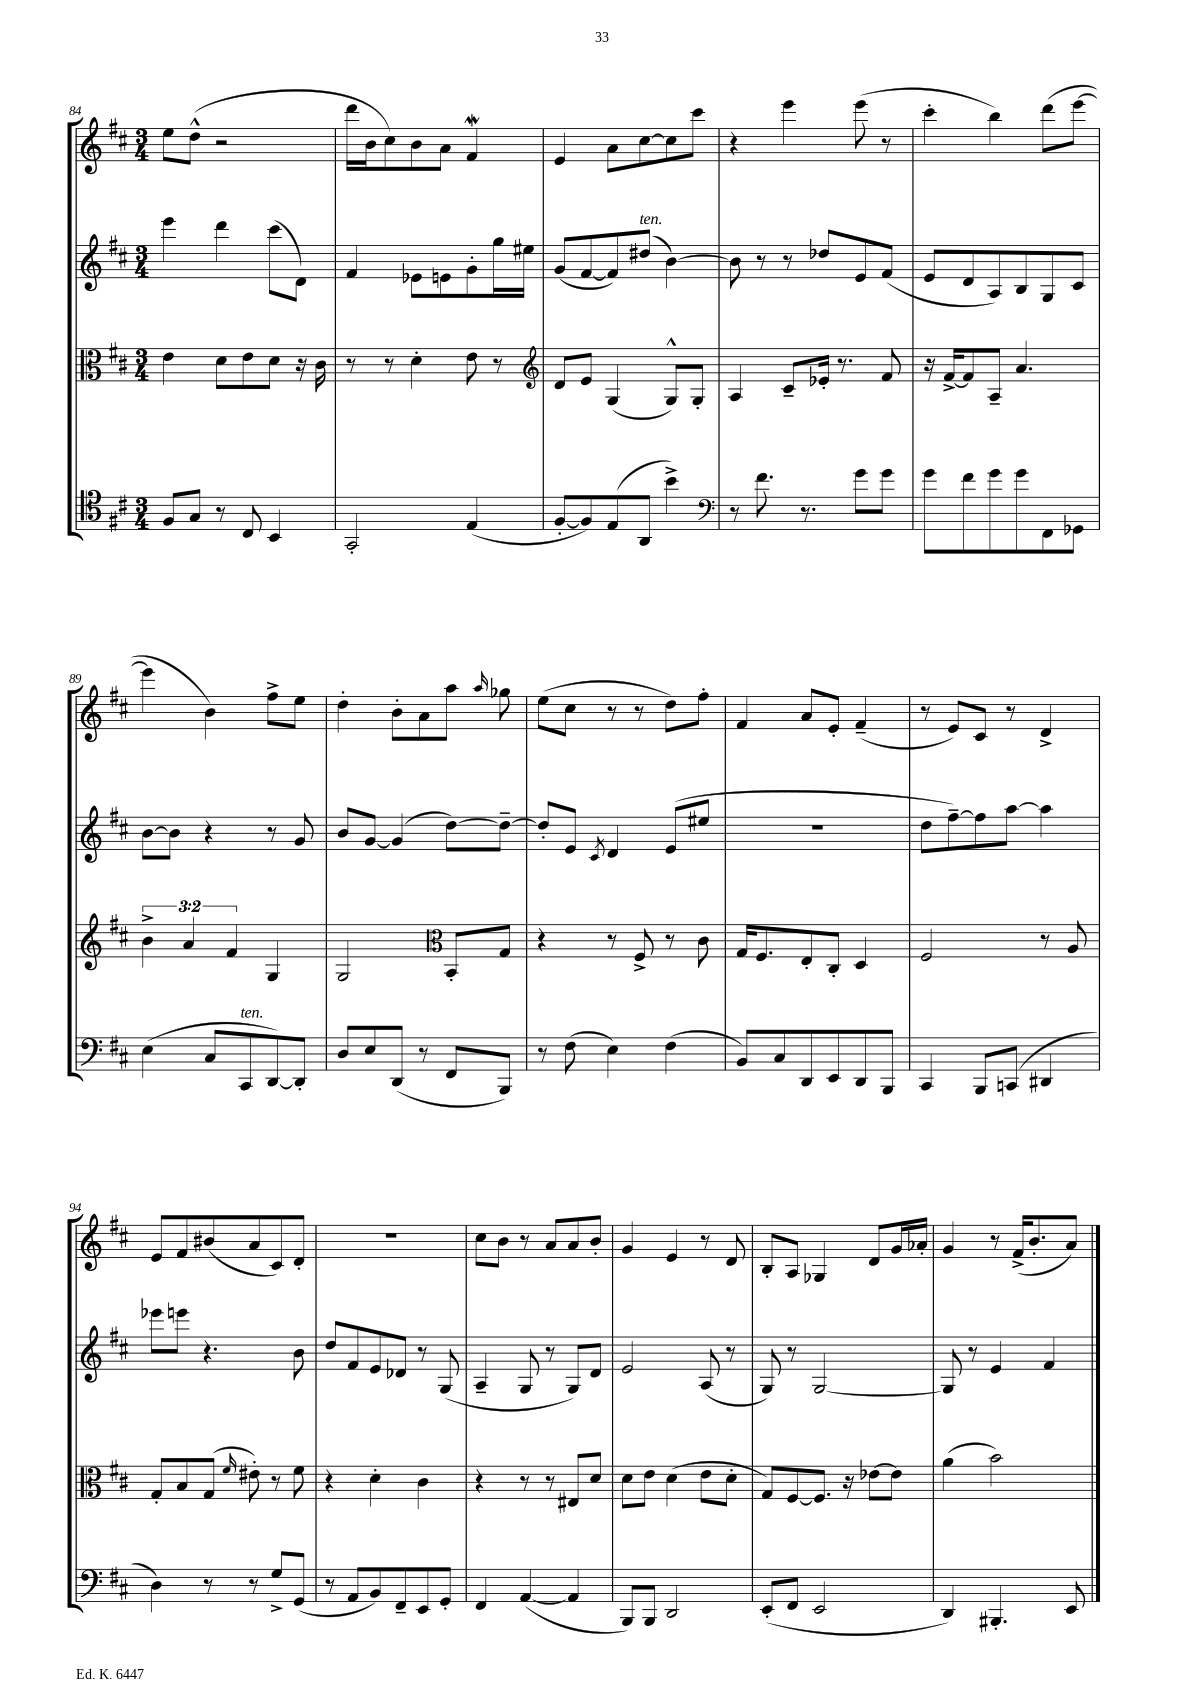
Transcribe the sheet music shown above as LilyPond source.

<<
\new StaffGroup <<
\new Staff = "s0" {
    \clef treble \key d \major \numericTimeSignature \time 3/4
    \autoBeamOff e''8[ d''8]-^( r2 |
    d'''16[ b'16 cis''8) b'8 a'8] fis'4\mordent |
    e'4 a'8[ cis''8~ cis''8 cis'''8] |
    r4 e'''4 e'''8( r8 |
    cis'''4-. b''4) d'''8[( e'''8]~ |
    e'''4 b'4) fis''8[-> e''8] |
    d''4-. b'8[-. a'8 a''8] \grace { a''16 } ges''8 |
    e''8[( cis''8] r8 r8 d''8[) fis''8]-. |
    fis'4 a'8[ e'8]-. fis'4--( |
    r8 e'8[) cis'8] r8 d'4-> |
    e'8[ fis'8 bis'8( a'8 cis'8) d'8]-. |
    R2. |
    cis''8[ b'8] r8 a'8[ a'8 b'8]-. |
    g'4 e'4 r8 d'8 |
    b8[-. a8] ges4 d'8[ g'16 aes'16]-. |
    g'4 r8 fis'16[->( b'8.-. a'8]) \bar "|." |
}
\new Staff = "s1" {
    \clef treble \key d \major \numericTimeSignature \time 3/4
    \autoBeamOff e'''4 d'''4 cis'''8[( d'8]) |
    fis'4 ees'8[ e'8 g'8-. g''16 eis''16] |
    g'8[( fis'8~ fis'8) dis''8]^\markup { \italic "ten." }( b'4~) |
    b'8 r8 r8 des''8[ e'8 fis'8]( |
    e'8[ d'8 a8) b8 g8 cis'8] |
    b'8[~ b'8] r4 r8 g'8 |
    b'8[ g'8]~ g'4( d''8[~) d''8]~-- |
    d''8[-. e'8] \acciaccatura { cis'8 } d'4 e'8[( eis''8] |
    R2. |
    d''8[ fis''8~--) fis''8 a''8]~ a''4 |
    ees'''8[ e'''8] r4. b'8 |
    d''8[ fis'8 e'8 des'8] r8 g8( |
    a4-- g8 r8 g8[) d'8] |
    e'2 a8( r8 |
    g8) r8 g2~ |
    g8 r8 e'4 fis'4 \bar "|." |
}
\new Staff = "s2" {
    \clef alto \key d \major \numericTimeSignature \time 3/4 \override Staff.TupletNumber.text = #tuplet-number::calc-fraction-text
    \autoBeamOff e'4 d'8[ e'8 d'8] r16 cis'16 |
    r8 r8 d'4-. e'8 r8 |
    \clef treble d'8[ e'8] g4( g8[-^) g8]-. |
    a4 cis'8[-- ees'16]-. r8. fis'8 |
    r16 fis'16[~-> fis'8 a8]-- a'4. |
    \tuplet 3/2 { b'4-> a'4 fis'4 } g4 |
    g2 \clef alto b,8[-. g8] |
    r4 r8 fis8-> r8 cis'8 |
    g16[ fis8. e8-. cis8]-. d4 |
    fis2 r8 a8 |
    g8[-. b8 g8]( \grace { fis'16 } eis'8-.) r8 fis'8 |
    r4 d'4-. cis'4 |
    r4 r8 r8 eis8[ d'8] |
    d'8[ e'8] d'4( e'8[ d'8]-. |
    g8[) fis8~ fis8.] r16 ees'8[~ ees'8] |
    a'4( b'2) \bar "|." |
}
\new Staff = "s3" {
    \clef tenor \key d \major \numericTimeSignature \time 3/4
    \autoBeamOff fis8[ g8] r8 cis8 b,4 |
    g,2-. e4( |
    fis8[~-. fis8) e8( a,8] b'4->) |
    \clef bass r8 fis'8. r8. g'8[ g'8] |
    g'8[ fis'8 g'8 g'8 fis,8 ges,8] |
    e4( cis8[ cis,8^\markup { \italic "ten." } d,8~) d,8]-. |
    d8[ e8 d,8]( r8 fis,8[ b,,8]) |
    r8 fis8( e4) fis4( |
    b,8[) cis8 d,8 e,8 d,8 b,,8] |
    cis,4 b,,8[ c,8]( dis,4 |
    d4) r8 r8 g8[-> g,8]( |
    r8 a,8[ b,8) fis,8-- e,8 g,8]-. |
    fis,4 a,4~( a,4 |
    b,,8[) b,,8] d,2 |
    e,8[-.( fis,8] e,2 |
    d,4) bis,,4.-. e,8 \bar "|." |
}
>>
>>
\layout { \context { \Score currentBarNumber = #84 } }
